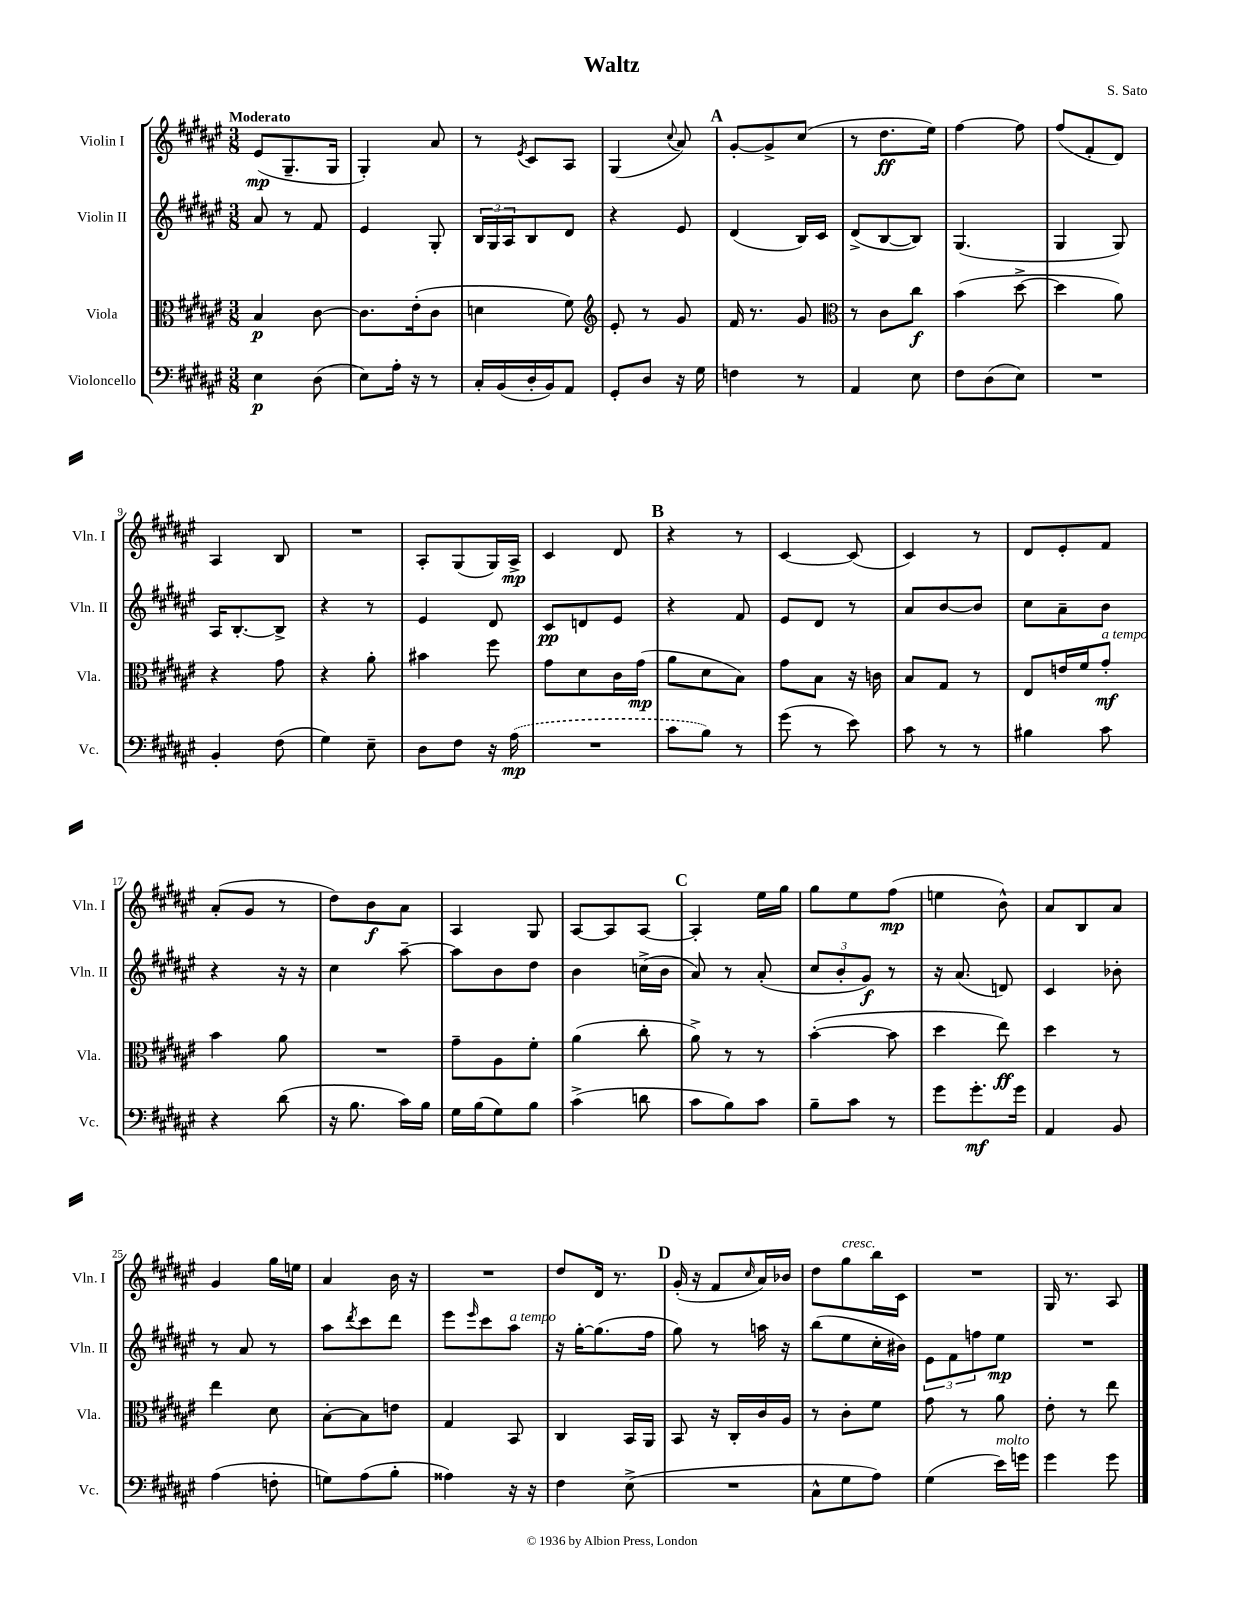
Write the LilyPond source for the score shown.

\header { title = "Waltz" composer = "S. Sato" }
<<
\new StaffGroup <<
\new Staff = "s0" \with { instrumentName = "Violin I" shortInstrumentName = "Vln. I" } {
    \clef treble \key fis \major \numericTimeSignature \time 3/8 \tempo "Moderato"
    eis'8\mp( gis8.-- gis16 |
    gis4-.) ais'8 |
    r8 \acciaccatura { eis'8 } cis'8 ais8 |
    gis4( \appoggiatura { cis''8 } ais'8) |
    \mark \markup { \bold "A" } gis'8~-. gis'8-> cis''8( |
    r8 dis''8.\ff eis''16) |
    fis''4~ fis''8 |
    fis''8( fis'8-. dis'8) |
    ais4 b8 |
    R4. |
    ais8-. gis8( gis16) ais16->\mp |
    cis'4 dis'8 |
    \mark \markup { \bold "B" } r4 r8 |
    cis'4~ cis'8( |
    cis'4) r8 |
    dis'8 eis'8-. fis'8 |
    ais'8-.( gis'8 r8 |
    dis''8) b'8\f ais'8 |
    ais4 gis8 |
    ais8~ ais8 ais8~ |
    \mark \markup { \bold "C" } ais4-. eis''16 gis''16 |
    gis''8 eis''8 fis''8\mp( |
    e''4 b'8-^) |
    ais'8 b8 ais'8 |
    gis'4 gis''16 e''16 |
    ais'4 b'16 r16 |
    R4. |
    dis''8 dis'16 r8. |
    \mark \markup { \bold "D" } gis'16-.( r16 fis'8 \grace { cis''16 } ais'16) bes'16 |
    dis''8 gis''8^\markup { \italic "cresc." } b''16 cis'16 |
    R4. |
    gis16 r8. ais8 \bar "|." |
}
\new Staff = "s1" \with { instrumentName = "Violin II" shortInstrumentName = "Vln. II" } {
    \clef treble \key fis \major \numericTimeSignature \time 3/8
    ais'8 r8 fis'8 |
    eis'4 gis8-. |
    \tuplet 3/2 { b16 gis16 ais16 } b8 dis'8 |
    r4 eis'8 |
    \mark \markup { \bold "A" } dis'4( b16) cis'16 |
    dis'8->( b8~ b8) |
    gis4.( |
    gis4 gis8) |
    ais16 b8.~-. b8-> |
    r4 r8 |
    eis'4 dis'8 |
    cis'8\pp d'8 eis'8 |
    \mark \markup { \bold "B" } r4 fis'8 |
    eis'8 dis'8 r8 |
    ais'8 b'8~ b'8 |
    cis''8 ais'8-- b'8 |
    r4 r16 r16 |
    cis''4 ais''8~-- |
    ais''8 b'8 dis''8 |
    b'4 c''16->( b'16 |
    \mark \markup { \bold "C" } ais'8) r8 ais'8-.( |
    \tuplet 3/2 { cis''8 b'8-. gis'8\f) } r8 |
    r16 ais'8.( d'8) |
    cis'4 bes'8-. |
    r8 ais'8 r8 |
    ais''8 \acciaccatura { dis'''8 } cis'''8 dis'''8 |
    eis'''8 \grace { eis'''16 } cis'''8 ais''8^\markup { \italic "a tempo" } |
    r16 gis''16~-. gis''8.( fis''16 |
    \mark \markup { \bold "D" } gis''8) r8 a''16 r16 |
    b''8( eis''8 cis''16-. bis'16) |
    \tuplet 3/2 { eis'8 fis'8 f''8 } eis''8\mp |
    R4. \bar "|." |
}
\new Staff = "s2" \with { instrumentName = "Viola" shortInstrumentName = "Vla." } {
    \clef alto \key fis \major \numericTimeSignature \time 3/8
    b4\p cis'8~ |
    cis'8. eis'16-.( cis'8 |
    d'4 fis'8) |
    \clef treble eis'8-. r8 gis'8 |
    \mark \markup { \bold "A" } fis'16 r8. gis'8 |
    \clef alto r8 cis'8 cis''8\f |
    b'4( dis''8~-> |
    dis''4 ais'8) |
    r4 gis'8 |
    r4 ais'8-. |
    bis'4 fis''8 |
    gis'8 dis'8 cis'16 gis'16\mp( |
    \mark \markup { \bold "B" } ais'8 dis'8 b8) |
    gis'8 b8 r16 c'16 |
    b8 gis8 r8 |
    eis8 e'16 fis'16 gis'8-.\mf^\markup { \italic "a tempo" } |
    b'4 ais'8 |
    R4. |
    gis'8-- ais8 fis'8-. |
    ais'4( cis''8-. |
    \mark \markup { \bold "C" } ais'8->) r8 r8 |
    b'4~-.( b'8 |
    dis''4 eis''8\ff) |
    dis''4 r8 |
    eis''4 dis'8 |
    b8~-. b8 e'8 |
    gis4 b,8 |
    cis4 b,16 ais,16 |
    \mark \markup { \bold "D" } b,8 r16 cis16-. cis'16 ais16 |
    r8 cis'8-. fis'8 |
    gis'8 r8 ais'8 |
    eis'8-. r8 eis''8 \bar "|." |
}
\new Staff = "s3" \with { instrumentName = "Violoncello" shortInstrumentName = "Vc." } {
    \clef bass \key fis \major \numericTimeSignature \time 3/8
    eis4\p dis8( |
    eis8) ais16-. r16 r8 |
    cis16-. b,16( dis16-. b,16) ais,8 |
    gis,8-. dis8 r16 gis16 |
    \mark \markup { \bold "A" } f4 r8 |
    ais,4 eis8 |
    fis8 dis8( eis8) |
    R4. |
    b,4-. fis8( |
    gis4) eis8-- |
    dis8 fis8 r16 \once \slurDashed ais16\mp( |
    R4. |
    \mark \markup { \bold "B" } cis'8 b8) r8 |
    gis'8( r8 eis'8) |
    cis'8 r8 r8 |
    bis4 cis'8 |
    r4 dis'8( |
    r16 b8. cis'16) b16 |
    gis16 b16( gis8) b8 |
    cis'4->( d'8 |
    \mark \markup { \bold "C" } cis'8 b8) cis'8 |
    b8-- cis'8 r8 |
    gis'8 gis'8.-.\mf gis'16 |
    ais,4 b,8 |
    ais4( f8-. |
    g8) ais8( b8-. |
    aisis4) r16 r16 |
    fis4 eis8->( |
    \mark \markup { \bold "D" } R4. |
    cis8-^ gis8 ais8) |
    gis4( eis'16^\markup { \italic "molto" }) g'16 |
    gis'4 gis'8 \bar "|." |
}
>>
>>
